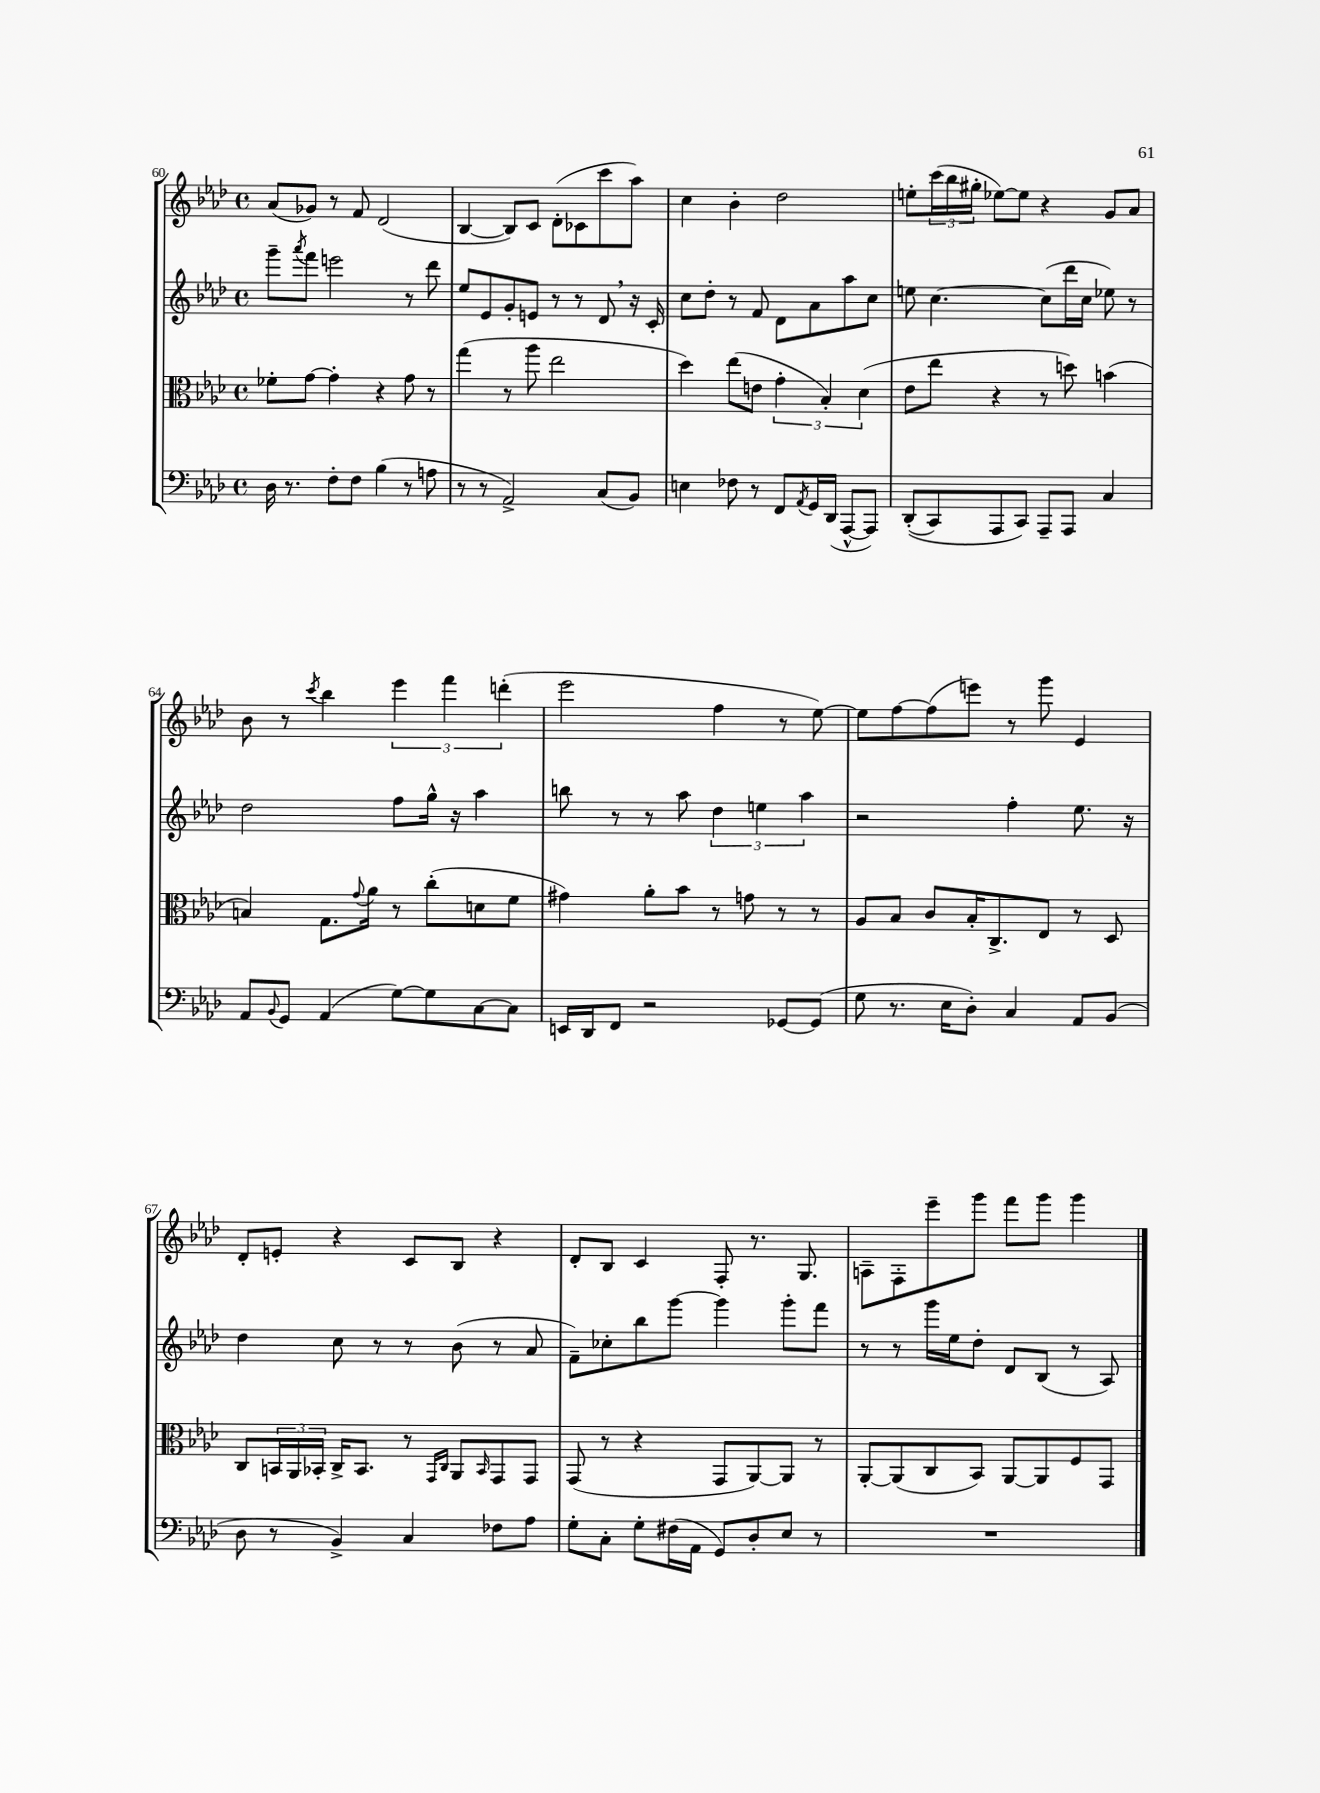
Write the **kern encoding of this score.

**kern	**kern	**kern	**kern
*staff4	*staff3	*staff2	*staff1
*clefF4	*clefC3	*clefG2	*clefG2
*k[b-e-a-d-]	*k[b-e-a-d-]	*k[b-e-a-d-]	*k[b-e-a-d-]
*M4/4	*M4/4	*M4/4	*M4/4
*met(c)	*met(c)	*met(c)	*met(c)
16D-	8f-'	8ggg~	(8a-
8.r	.	.	.
.	.	8qaaa-	.
.	[8g	8fff	8g-)
8F'	4g']	2eee	8r
8F	.	.	8f
(4B-	4r	.	(2d-
8r	8g	8r	.
8A	8r	8ddd-	.
=	=	=	=
8r	(4gg	8ee-	[4B-
8r	.	8e-	.
2AA-^)	8r	8g'	8B-])
.	8aa-	8e	8c
.	2ee-	8r	(8d-'
.	.	8r	8c-
(8C	.	8d-	8ccc
8BB-)	.	16r	8aa-)
.	.	16c'	.
=	=	=	=
4E	4dd-)	8cc	4cc
.	.	8dd-'	.
8F-	(8ee-	8r	4b-'
8r	8e	8f	.
8FF	6g'	8d-	2dd-
8qAA-	.	.	.
16GG	.	8a-	.
.	6B-')	.	.
(16DD-	.	.	.
[8AAA-^^	.	8aa-	.
.	(6d-	.	.
8AAA-])	.	8cc	.
=	=	=	=
&((8DD-'	8e-	8ee	8ee'
8CC)	8ee-	[4.cc	(24ccc
.	.	.	24bb-
.	.	.	24gg#'
8AAA-	4r	.	[8ee-)
8CC&)	.	.	8ee-]
8AAA-~	8r	(8cc]	4r
8AAA-	8dd)	16ddd-	.
.	.	16cc	.
4C	(4b	8ee-)	8g
.	.	8r	8a-
=	=	=	=
8AA-	4B)	2dd-	8b-
8qqBB-	.	.	.
8GG	.	.	8r
.	.	.	8qccc
(4AA-	8.G	.	4bb-
.	8qqg	.	.
.	16a-	.	.
[8G)	8r	8ff	6eee-
8G]	(8cc'	16gg^^	.
.	.	.	6fff
.	.	16r	.
[8C	8d	4aa-	.
.	.	.	(6ddd'
8C]	8f	.	.
=	=	=	=
16EE	4g#)	8bb	2eee-
16DD-	.	.	.
8FF	.	8r	.
2r	8a-'	8r	.
.	8b-	8aa-	.
.	8r	6dd-	4ff
.	8g	.	.
.	.	6ee	.
[8GG-	8r	.	8r
.	.	6aa-	.
(8GG-]	8r	.	[8ee-)
=	=	=	=
8G	8A-	2r	8ee-]
8.r	8B-	.	[8ff
.	8c	.	(8ff]
16E-	.	.	.
8D-')	16B-'	.	8eee)
.	8.C^	.	.
4C	.	4ff'	8r
.	8E-	.	8ggg
8AA-	8r	8.ee-	4e-
(8BB-	8D-	.	.
.	.	16r	.
=	=	=	=
8D-	8C	4dd-	8d-'
8r	24BB	.	8e'
.	24AA-	.	.
.	24BB-'	.	.
4BB-^)	16C^	8cc	4r
.	8.BB-	.	.
.	.	8r	.
4C	8r	8r	8c
.	16qqGG	.	.
.	16qqC	.	.
.	8AA-	(8b-	8B-
.	16qqBB-	.	.
8F-	8GG	8r	4r
8A-	8GG	8a-	.
=	=	=	=
8G'	(8GG	8f~)	8d-'
8C'	8r	8cc-'	8B-
8G'	4r	8bb-	4c
(16F#	.	[8ggg	.
16AA-	.	.	.
8GG)	8GG	4ggg]	8F'
8D-'	[8AA-)	.	8.r
8E-	8AA-]	8ggg'	.
.	.	.	8.G
8r	8r	8fff	.
=	=	=	=
1r	[8AA-'	8r	8A~
.	(8AA-]	8r	8F'
.	8C	16ggg	8eee-~
.	.	16ee-	.
.	8BB-)	8dd-'	8ggg
.	[8AA-	8d-	8fff
.	8AA-]	(8B-	8ggg
.	8F	8r	4ggg
.	8GG	8A-)	.
==	==	==	==
*-	*-	*-	*-
